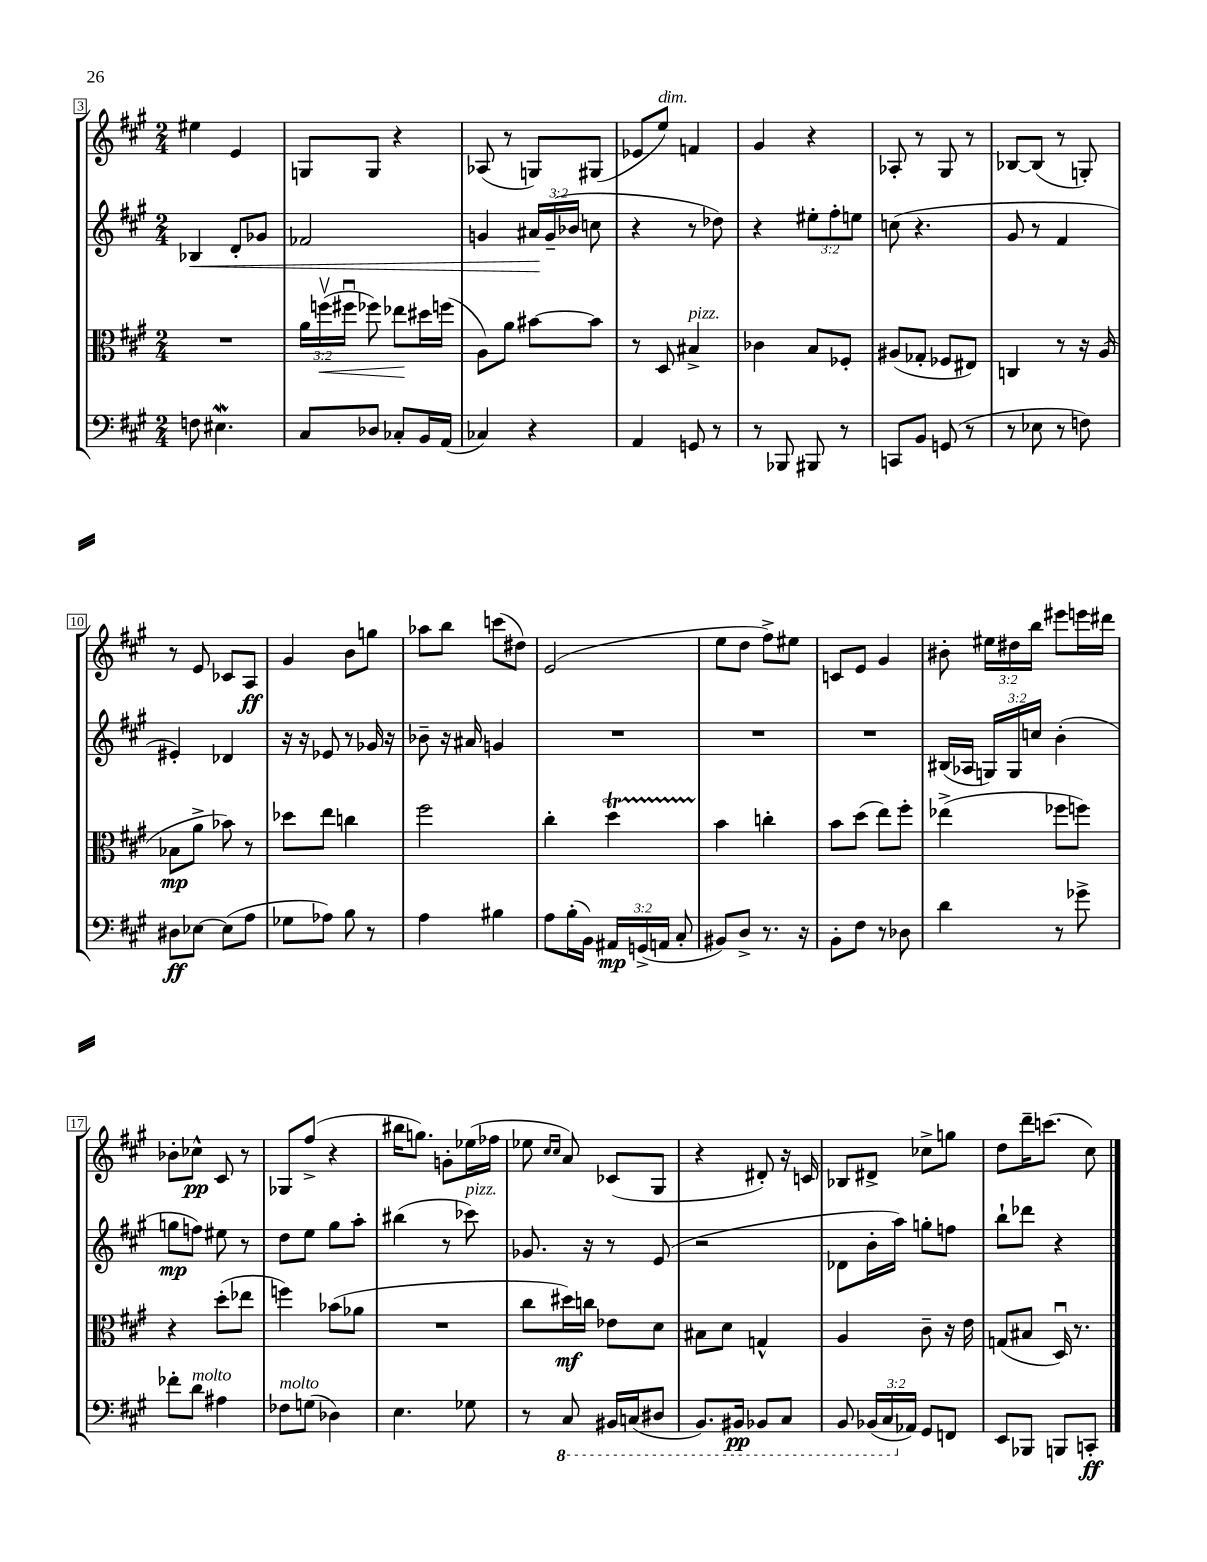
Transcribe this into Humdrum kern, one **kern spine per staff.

**kern	**dynam	**kern	**dynam	**kern	**dynam	**kern	**dynam
*part4	*part4	*part3	*part3	*part2	*part2	*part1	*part1
*staff4	*staff4	*staff3	*staff3	*staff2	*staff2	*staff1	*staff1
*clefF4	*	*clefC3	*	*clefG2	*	*clefG2	*
*k[f#c#g#]	*	*k[f#c#g#]	*	*k[f#c#g#]	*	*k[f#c#g#]	*
*M2/4	*	*M2/4	*	*M2/4	*	*M2/4	*
=3	=3	=3	=3	=3	=3	=3	=3
!	!	!	!	!	!LO:HP:b	!	!
8Fn\	.	2r	.	4B-X/	<	4ee#X\	.
4.E#XW\	.	.	.	.	.	.	.
.	.	.	.	8d'/L	.	4e/	.
.	.	.	.	8g-X/J	.	.	.
=4	=4	=4	=4	=4	=4	=4	=4
8C#/L	.	24a\LL	.	2f-X/	.	8Gn/L	.
!	!	!	!LO:HP:b	!	!	!	!
.	.	(24ffnv\	<	.	.	.	.
.	.	24ff#Xu\JJ	.	.	.	.	.
8D-X/J	.	8ff-X\)	.	.	.	8G/J	.
8C-X'/L	.	8ee-X\L	.	.	.	4r	.
16BB/L	.	16dd#X\L	[	.	.	.	.
(16AA/JJ	.	(16ffn\JJ	.	.	.	.	.
=5	=5	=5	=5	=5	=5	=5	=5
4C-X/)	.	8A\L)	.	4gn/	.	(8A-X/	.
.	.	8a\J	.	.	.	8r	.
4r	.	[8b#X\L	.	24a#X/LL	.	8Gn/L)	.
.	.	.	.	(24g~/	[	.	.
.	.	.	.	24b-X/JJ	.	.	.
.	.	8b#\J]	.	8ccn\	.	(8G#X/J	.
=6	=6	=6	=6	=6	=6	=6	=6
4AA/	.	8r	.	4r	.	8e-X/L	.
!	!	!	!	!	!	!LO:TX:a:i:t=dim.	!
.	.	8D/	.	.	.	8ee/J)	.
!	!	!LO:TX:a:i:t=pizz.	!	!	!	!	!
8GGn/	.	4B#X^/	.	8r	.	4fn/	.
8r	.	.	.	8dd-X\)	.	.	.
=7	=7	=7	=7	=7	=7	=7	=7
8r	.	4c-X\	.	4r	.	4g#/	.
8BBB-X/	.	.	.	.	.	.	.
8BBB#X/	.	8B/L	.	12ee#X'\L	.	4r	.
.	.	.	.	12ff#'\	.	.	.
8r	.	8F-X'/J	.	.	.	.	.
.	.	.	.	12een\J	.	.	.
=8	=8	=8	=8	=8	=8	=8	=8
8CCn/L	.	(8A#X/L	.	(8ccn\	.	8A-X'/	.
8BB/J	.	8G-X'/J	.	4.r	.	8r	.
(8GGn/	.	8F-X/L	.	.	.	8G#/	.
8r	.	8E#X/J)	.	.	.	8r	.
=9	=9	=9	=9	=9	=9	=9	=9
8r	.	4Cn/	.	8g#/	.	[8B-X/L	.
8E-X\	.	.	.	8r	.	(8B-/J]	.
8r	.	8r	.	4f#/	.	8r	.
8Fn\)	.	16r	.	.	.	8Gn'/)	.
.	.	(16A/	.	.	.	.	.
!!LO:LB:g=z
=10	=10	=10	=10	=10	=10	=10	=10
8D#X\L	ff	8B-X\L	mp	4e#X'/)	.	8r	.
[8E-X\J	.	8a^\J	.	.	.	8e/	.
(8E-\L]	.	8b-X\)	.	4d-X/	.	8c-X/L	.
8A\J	.	8r	.	.	.	8A/J	ff
=11	=11	=11	=11	=11	=11	=11	=11
8G-X\L	.	8dd-X\L	.	16r	.	4g#/	.
.	.	.	.	16r	.	.	.
8A-X\J)	.	8ee\J	.	8e-X/	.	.	.
8B\	.	4ccn\	.	8r	.	8b\L	.
8r	.	.	.	16g-X/	.	8ggn\J	.
.	.	.	.	16r	.	.	.
=12	=12	=12	=12	=12	=12	=12	=12
4A\	.	2ff#\	.	8b-X~\	.	8aa-X\L	.
.	.	.	.	16r	.	8bb\J	.
.	.	.	.	16a#X/	.	.	.
4B#X\	.	.	.	4gn/	.	(8cccn\L	.
.	.	.	.	.	.	8dd#X\J)	.
=13	=13	=13	=13	=13	=13	=13	=13
8A\L	.	4cc#'\	.	2r	.	(2e/	.
(16B'\L	.	.	.	.	.	.	.
16BB\JJ)	.	.	.	.	.	.	.
24AA#X/LL	mp	4ddT\	.	.	.	.	.
(24GGn^/	.	.	.	.	.	.	.
24AAn/JJ	.	.	.	.	.	.	.
8C#'/	.	.	.	.	.	.	.
=14	=14	=14	=14	=14	=14	=14	=14
8BB#X/L)	.	4b\	.	2r	.	8ee\L	.
8D^/J	.	.	.	.	.	8dd\J	.
8.r	.	4ccn'\	.	.	.	8ff#^\L)	.
.	.	.	.	.	.	8ee#X\J	.
16r	.	.	.	.	.	.	.
=15	=15	=15	=15	=15	=15	=15	=15
8BB'\L	.	8b\L	.	2r	.	8cn/L	.
8F#\J	.	(8dd\J	.	.	.	8e/J	.
8r	.	8ee\L)	.	.	.	4g#/	.
8D-X\	.	8ff#'\J	.	.	.	.	.
=16	=16	=16	=16	=16	=16	=16	=16
4d\	.	(4ee-X^\	.	(16B#X/LL	.	8b#X'\	.
.	.	.	.	16A-X/JJ	.	.	.
.	.	.	.	24Gn/LL)	.	24ee#X\LL	.
.	.	.	.	24G/	.	24dd#X\	.
.	.	.	.	24ccn/JJ	.	24bb\JJ	.
8r	.	8ff-X\L	.	(4b'\	.	8eee#X\L	.
8g-X^\	.	8ffn\J)	.	.	.	16eeen\L	.
.	.	.	.	.	.	16ddd#X\JJ	.
!!LO:LB:g=z
=17	=17	=17	=17	=17	=17	=17	=17
8f-X'\L	.	4r	.	8ggn\L	mp	8b-X'\L	.
!LO:TX:a:i:t=molto	!	!	!	!	!	!	!
8d\J	.	.	.	8ffn\J)	.	8cc-X^^\J	pp
4A#X\	.	(8dd'\L	.	8ee#X\	.	8c#/	.
.	.	8ee-X\J	.	8r	.	8r	.
=18	=18	=18	=18	=18	=18	=18	=18
!LO:TX:a:i:t=molto	!	!	!	!	!	!	!
8F-X\L	.	4ffn\)	.	8dd\L	.	8G-X/L	.
(8Gn\J	.	.	.	8ee\J	.	(8ff#^/J	.
4D-X\)	.	(8b-X\L	.	8gg#\L	.	4r	.
.	.	8a-X\J	.	8aa'\J	.	.	.
=19	=19	=19	=19	=19	=19	=19	=19
4.E\	.	2r	.	(4bb#X\	.	16bb#X\KL	.
.	.	.	.	.	.	8.ggn\J)	.
.	.	.	.	8r	.	8gn'\L	.
!	!	!	!	!LO:TX:a:i:t=pizz.	!	!	!
8G-X\	.	.	.	8ccc-X\)	.	(16ee-X\L	.
.	.	.	.	.	.	16ff-X\JJ	.
=20	=20	=20	=20	=20	=20	=20	=20
8r	.	8cc#\L	.	8.g-X/	.	8ee-X\	.
.	.	.	.	.	.	16qqcc#/LL	.
.	.	.	.	.	.	16qqcc#/JJ	.
*8ba	*	*	*	*	*	*	*
8CC#/	.	16dd#X\L)	mf	.	.	8a/)	.
.	.	16ccn\JJ	.	16r	.	.	.
16BBB#X/LL	.	8e-X\L	.	8r	.	(8c-X/L	.
(16CCn/J	.	.	.	.	.	.	.
8DD#X/J	.	8d\J	.	(8e/	.	8G#/J	.
=21	=21	=21	=21	=21	=21	=21	=21
8.BBB/L)	.	8B#X\L	.	2r	.	4r	.
.	.	8d\J	.	.	.	.	.
16BBB#X/Jk	pp	.	.	.	.	.	.
8BBB-X/L	.	4Gn^^/	.	.	.	8d#X'/)	.
8CC#/J	.	.	.	.	.	16r	.
.	.	.	.	.	.	16cn/	.
=22	=22	=22	=22	=22	=22	=22	=22
8BBB/	.	4A/	.	8d-X\L	.	8B-X/L	.
(24BBB-X/LL	.	.	.	16b'\L	.	8d#X^/J	.
24CC#/	.	.	.	.	.	.	.
.	.	.	.	16aa\JJ)	.	.	.
*X8ba	*	*	*	*	*	*	*
24AA-X/JJ)	.	.	.	.	.	.	.
8GG#/L	.	8c#~\	.	8ggn'\L	.	8cc-X^\L	.
8FFn/J	.	16r	.	8ffn\J	.	8ggn\J	.
.	.	16e\	.	.	.	.	.
=23	=23	=23	=23	=23	=23	=23	=23
8EE/L	.	(8Gn/L	.	8bb`\L	.	8dd\L	.
8BBB-X/J	.	8B#X/J	.	8ddd-X\J	.	16ddd~\K	.
.	.	.	.	.	.	(8.cccn\J	.
8BBBn/L	.	16Du/)	.	4r	.	.	.
.	.	8.r	.	.	.	.	.
8CCn'/J	ff	.	.	.	.	8cc#\)	.
==	==	==	==	==	==	==	==
*-	*-	*-	*-	*-	*-	*-	*-
